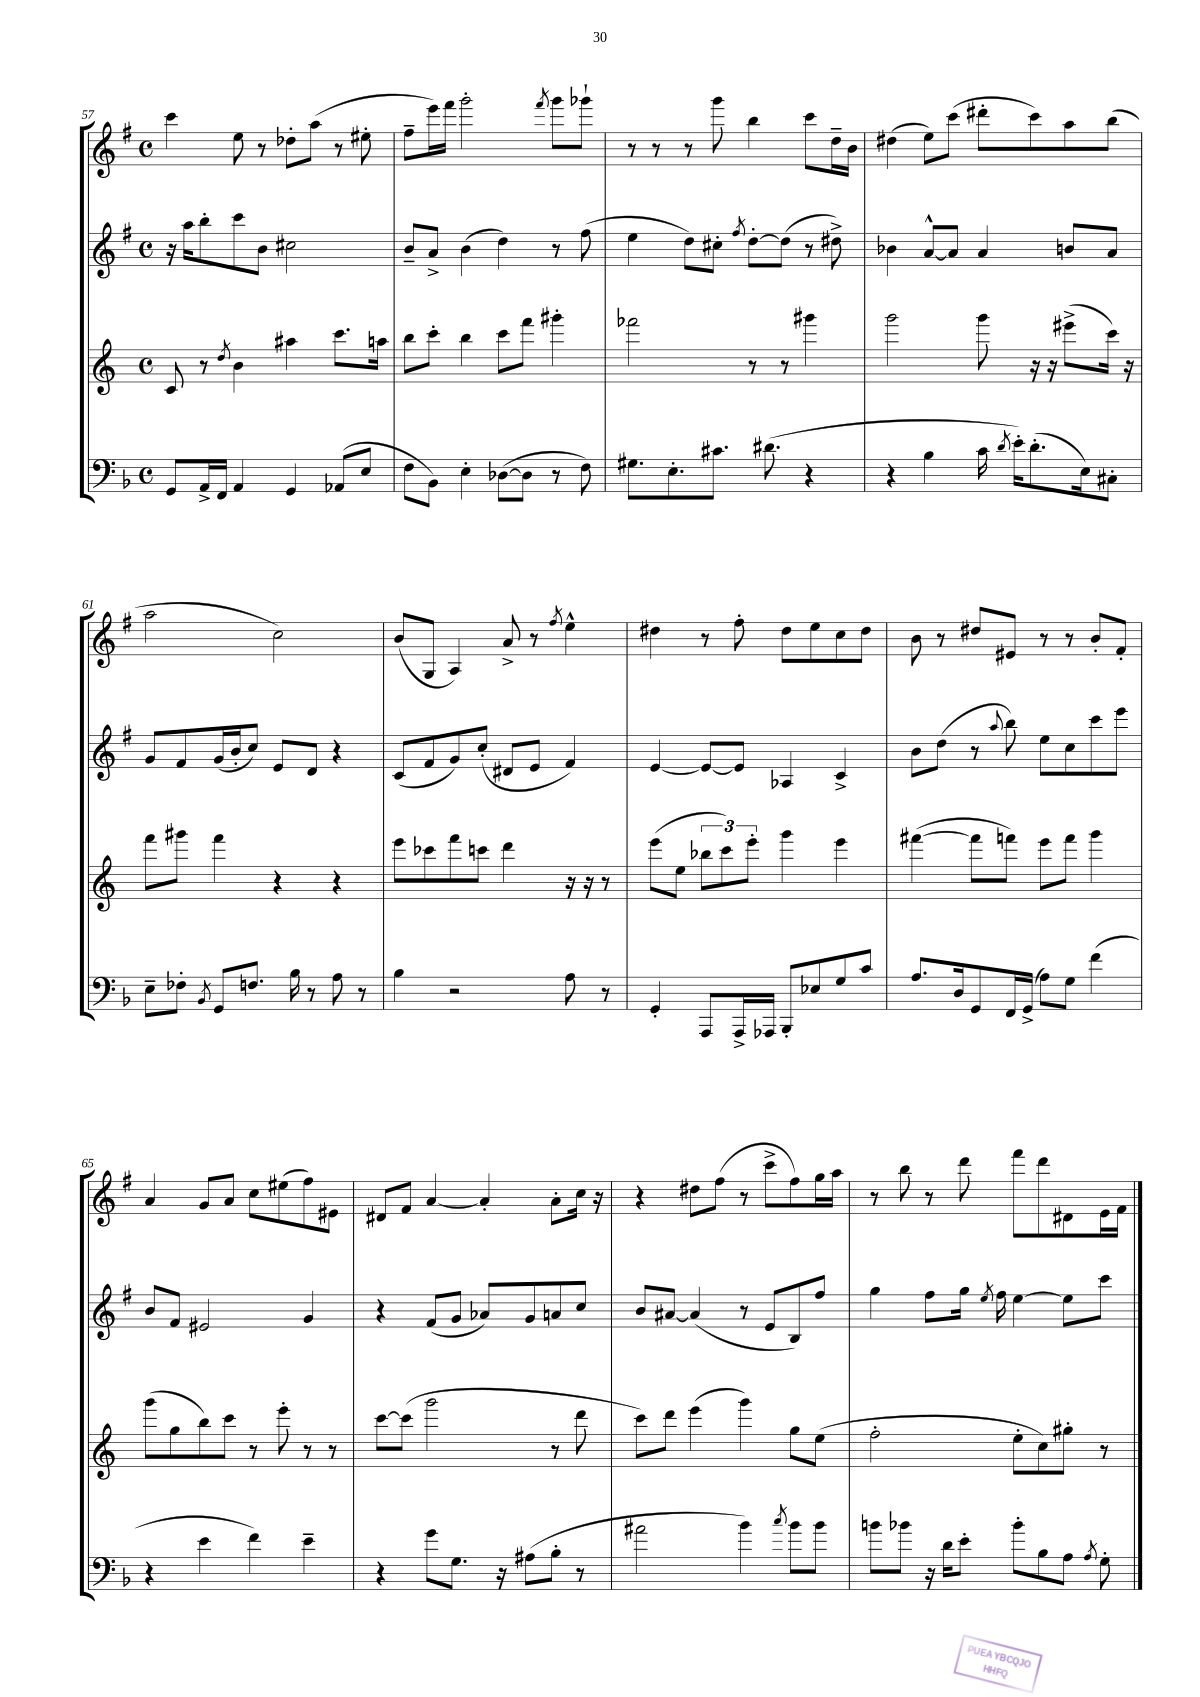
<<
\new StaffGroup <<
\new Staff = "s0" {
    \clef treble \key g \major \defaultTimeSignature \time 4/4
    \autoBeamOff c'''4 e''8 r8 des''8[-. a''8]( r8 eis''8-. |
    fis''8[-- e'''16) fis'''16] g'''2-. \acciaccatura { fis'''8 } g'''8[ ges'''8]-! |
    r8 r8 r8 g'''8 b''4 c'''8[ d''16-- b'16] |
    dis''4( e''8[) c'''8]( dis'''8[-. c'''8) a''8 b''8]( |
    a''2 c''2) |
    b'8[( g8] a4) a'8-> r8 \acciaccatura { fis''8 } e''4-^ |
    dis''4 r8 fis''8-. dis''8[ e''8 c''8 dis''8] |
    b'8 r8 dis''8[ eis'8] r8 r8 b'8[-. fis'8]-. |
    a'4 g'8[ a'8] c''8[ eis''8( fis''8) eis'8] |
    dis'8[ fis'8] a'4~ a'4-. a'8[-. c''16] r16 |
    r4 dis''8[ fis''8]( r8 c'''8[-> fis''8) g''16 a''16] |
    r8 b''8 r8 d'''8 fis'''8[ d'''8 dis'8 e'16 fis'16] \bar "|." |
}
\new Staff = "s1" {
    \clef treble \key g \major \defaultTimeSignature \time 4/4
    \autoBeamOff r16 a''16[ b''8-. c'''8 b'8] cis''2 |
    b'8[-- a'8]-> b'4( d''4) r8 fis''8( |
    e''4 d''8[) cis''8]-. \acciaccatura { fis''8 } d''8[~-. d''8]( r8 dis''8->) |
    bes'4 a'8[~-^ a'8] a'4 b'8[ a'8] |
    g'8[ fis'8 g'16( b'16-. c''8]) e'8[ d'8] r4 |
    c'8[( fis'8 g'8) c''8]-.( dis'8[ e'8] fis'4) |
    e'4~ e'8[~ e'8] aes4 c'4-> |
    b'8[ d''8]( r8 \appoggiatura { a''8 } b''8) e''8[ c''8 c'''8 e'''8] |
    b'8[ fis'8] eis'2 g'4 |
    r4 fis'8[( g'8] aes'8[) g'8 a'8 c''8] |
    b'8[ ais'8]~ ais'4( r8 e'8[ b8) fis''8] |
    g''4 fis''8[ g''16] \acciaccatura { e''8 } fis''16 e''4~ e''8[ c'''8] \bar "|." |
}
\new Staff = "s2" {
    \clef treble \key c \major \defaultTimeSignature \time 4/4
    \autoBeamOff c'8 r8 \acciaccatura { d''8 } b'4 ais''4 c'''8.[ a''16] |
    b''8[ c'''8]-. b''4 c'''8[ f'''8] gis'''4-. |
    fes'''2 r8 r8 gis'''4 |
    g'''2 g'''8 r16 r16 eis'''8[->( c'''16]) r16 |
    f'''8[ gis'''8] f'''4 r4 r4 |
    e'''8[ ces'''8 f'''8 c'''8] d'''4 r16 r16 r8 |
    e'''8[( e''8] \tuplet 3/2 { bes''8[ c'''8) e'''8]-. } g'''4 e'''4 |
    fis'''4~( fis'''8[ f'''8]) e'''8[ f'''8] g'''4 |
    g'''8[( g''8 b''8) c'''8] r8 e'''8-. r8 r8 |
    c'''8[~ c'''8]( g'''2 r8 d'''8 |
    c'''8[) d'''8] e'''4( g'''4) g''8[ e''8]( |
    f''2-. e''8[-. c''8) gis''8]-. r8 \bar "|." |
}
\new Staff = "s3" {
    \clef bass \key f \major \defaultTimeSignature \time 4/4
    \autoBeamOff g,8[ a,16-> f,16] a,4 g,4 aes,8[( e8] |
    f8[ bes,8]) e4-. des8[~( des8] r8 f8) |
    gis8.[ e8.-. cis'8.] dis'8.( r4 |
    r4 bes4 c'16 \acciaccatura { d'8 } e'16[-.) d'8.-.( e16) cis8]-. |
    e8[-- fes8]-. \acciaccatura { bes,8 } g,8[ f8.] bes16 r8 a8 r8 |
    bes4 r2 a8 r8 |
    g,4-. a,,8[ a,,16-> aes,,16] bes,,8[-. ees8 g8 c'8] |
    a8.[ d16 g,8 f,16 g,16]->( a8[) g8] f'4( |
    r4 e'4 f'4) e'4-- |
    r4 g'8[ g8.] r16 ais8[( bes8]-. r8 |
    ais'2 bes'4) \acciaccatura { c''8 } bes'8[ bes'8] |
    b'8[ bes'8] r16 d'16[ e'8]-. bes'8[-. bes8 a8] \acciaccatura { a8 } g8-. \bar "|." |
}
>>
>>
\layout { \context { \Score currentBarNumber = #57 } }
